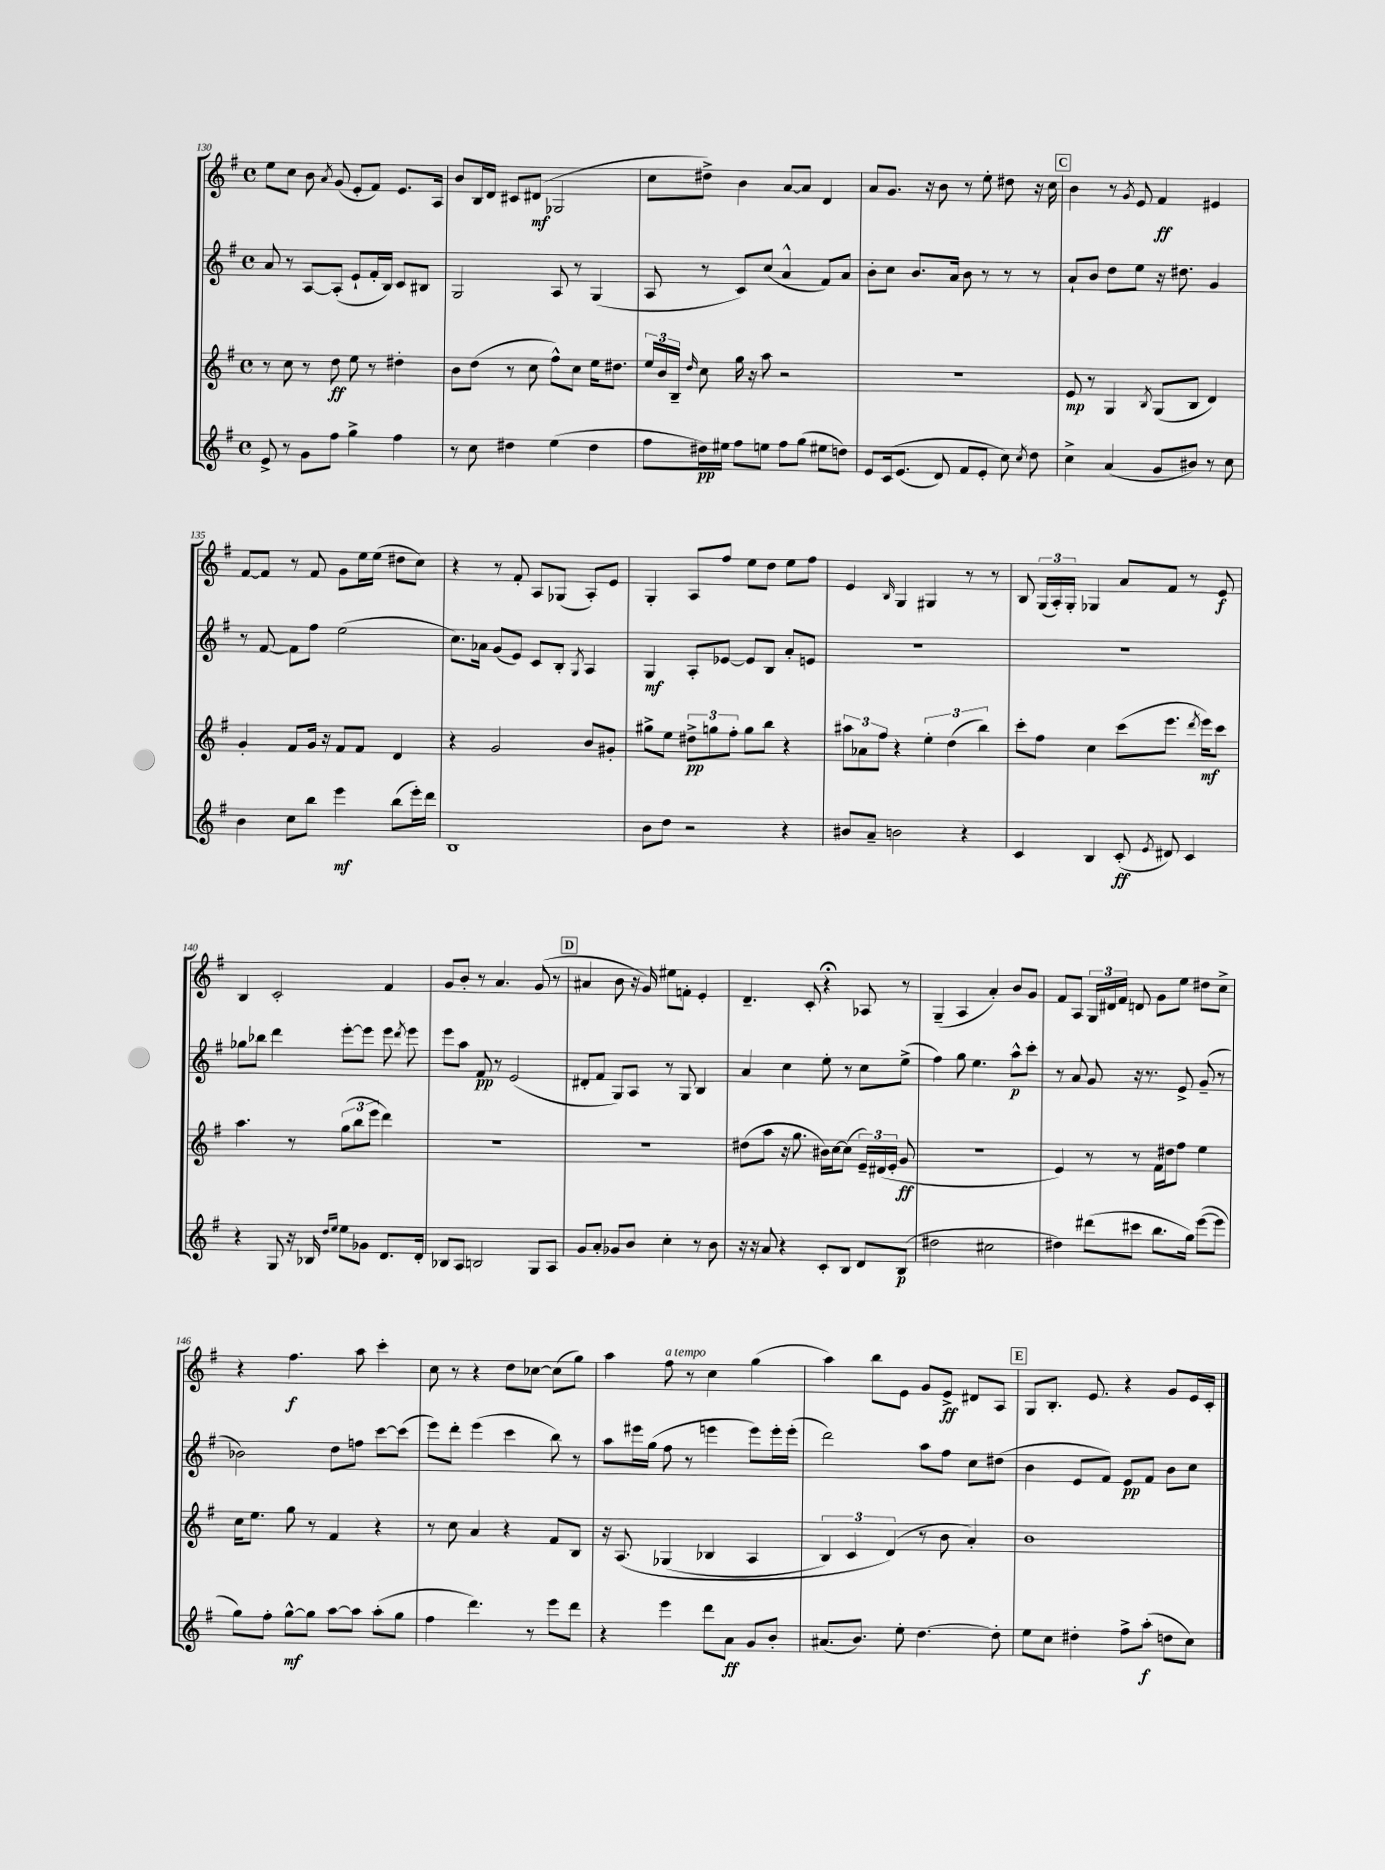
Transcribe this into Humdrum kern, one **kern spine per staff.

**kern	**kern	**kern	**kern
*staff4	*staff3	*staff2	*staff1
*clefG2	*clefG2	*clefG2	*clefG2
*k[f#]	*k[f#]	*k[f#]	*k[f#]
*M4/4	*M4/4	*M4/4	*M4/4
*met(c)	*met(c)	*met(c)	*met(c)
8e^	8r	8a	8ee
8r	8cc	8r	8cc
8g	8r	[8A	8b
.	.	.	8qa
8ff#	8dd	(8A']	(8g
4gg^	8ee	8e`	8e'
.	8r	16f#'	8f#)
.	.	16B)	.
4ff#	4dd#'	8c	8.e
.	.	8B#	.
.	.	.	16A
=	=	=	=
8r	8b	2G	8b
8cc	(8dd	.	16B
.	.	.	16d
4dd#	8r	.	8c#
.	8cc	.	(8d#
(4ee	8ff#^^)	8A	2G-
.	8cc	8r	.
4dd#	16ee	(4G	.
.	8.dd#	.	.
=	=	=	=
8ff#	24ee	8A	8cc
.	24b	.	.
.	24B~	.	.
.	16qqdd	.	.
16dd#)	8cc	8r	8dd#^)
16ee#	.	.	.
8ff#	16gg	8c)	4b
.	16r	.	.
8ee	8aa	(8cc	.
8ff#	2r	4a^^	[8a
(8gg	.	.	8a]
8ee#	.	8f#)	4d
8dd)	.	8a	.
=	=	=	=
8e	1r	8b'	8a
&(16c	.	8cc	8.g
(8.e	.	.	.
.	.	8.b	.
.	.	.	16r
8d)	.	.	8b
.	.	16a	.
8f#	.	8b	8r
8e'	.	8r	8ee'
8cc&)	.	8r	8dd#
8qcc	.	.	.
8dd	.	8r	16r
.	.	.	16cc
=	=	=	=
4cc^	8e	8a`	4b
.	8r	8b	.
(4a	4G	8dd	8r
.	.	.	8qg
.	.	8ee	8e
.	8qB	.	.
8g	(8G	16r	4f#
.	.	8.dd#	.
8b#)	8B	.	.
8r	4d)	4g	4e#
8cc	.	.	.
=	=	=	=
4b	4g'	8r	[8f#
.	.	[8f#	8f#]
8cc	8f#	8f#]	8r
8bb	16g	8ff#	8f#
.	16r	.	.
4eee	8f#	(2ee	8g
.	8f#	.	16ee
.	.	.	(16ee
(8bb	4d	.	8dd#
16eee')	.	.	8cc)
16ddd	.	.	.
=	=	=	=
1B	4r	8.cc)	4r
.	.	16a-	.
.	2g	(8g	8r
.	.	8e)	8f#'
.	.	8c	8A
.	.	8B'	(8G-
.	.	8qG	.
.	8b	4A	8A')
.	8g#'	.	8e
=	=	=	=
8b	8gg#^	4G	4G'
8dd	8ee	.	.
2r	12dd#^	8A'	8A
.	12gg	.	.
.	.	[8e-	8ff#
.	12ff#'	.	.
.	8gg	8e-]	8ee
.	8bb	8B	8dd
4r	4r	8a'	8ee
.	.	8e	8ff#
=	=	=	=
8b#	12aa#	1r	4e
.	12a-	.	.
8a~	.	.	.
.	12ff#	.	.
.	.	.	16qqB
2b	4r	.	4G
.	6ee'	.	4G#
.	(6dd	.	.
4r	.	.	8r
.	6bb)	.	.
.	.	.	8r
=	=	=	=
4c	8ccc'	1r	8B
.	8ff#	.	(24G
.	.	.	24A')
.	.	.	24G'
4B	4cc	.	4G-
(8c'	(8ccc	.	8a
8qe	.	.	.
8d#)	8.eee	.	8f#
4c	.	.	8r
.	8qddd	.	.
.	16eee)	.	.
.	8ccc	.	8e
=	=	=	=
4r	4.aa	8gg-	4B
.	.	8bb-	.
8G	.	4ddd	2c'
16r	8r	.	.
16B-	.	.	.
16qqdd	.	.	.
16qqee	.	.	.
8ee	(12gg	[8eee'	.
.	12bb	.	.
8g-	.	8eee]	.
.	12eee	.	.
8.d	4ddd)	8eee	4f#
.	.	8qddd	.
.	.	8eee	.
16d'	.	.	.
=	=	=	=
8B-	1r	8eee	8g
8A	.	8aa	8b'
2B	.	8f#	8r
.	.	8r	4.a
.	.	(2e	.
8G	.	.	(8g
8A	.	.	8r
=	=	=	=
8g	1r	8d#'	4a#
8a'	.	8f#	.
8g-	.	8G)	8b
8b	.	8A	16r
.	.	.	16g)
4cc'	.	8r	8ee#
.	.	8G	8f'
8r	.	4B	4e'
8b	.	.	.
=	=	=	=
16r	(8dd#	4a	4.d~
16r	.	.	.
8a	8aa	.	.
4r	16r	4cc	.
.	8.gg	.	.
.	.	.	8c'
8c'	16b#)	8ee'	4r;
.	[16cc	.	.
8B	(8cc]	8r	.
8d	24e~)	8cc	8A-
.	(24d#	.	.
.	24e'	.	.
(8B	8g	(8ee^	8r
=	=	=	=
2dd#	1r	4ff#)	(4G~
.	.	8gg	4A
.	.	4.ee	.
2cc#	.	.	4a')
.	.	8aa^^	8b
.	.	8ccc'	8g
=	=	=	=
4dd#)	4e)	8r	8f#
.	.	8a	8A
(8ddd#	8r	8g	24G
.	.	.	24d#
.	.	.	24f#
8ccc#	8r	16r	8d
.	.	8.r	.
8.bb	16f#	.	8g
.	16dd#	.	.
.	8ff#	8e^	8ee
16gg)	.	.	.
([8eee	4ee	(8g~	8dd#
8eee]	.	8r	8cc^
=	=	=	=
8gg)	16cc	2b-)	4r
.	8.ee	.	.
8ff#'	.	.	.
[8gg^^	8gg	.	4.ff#
8gg]	8r	.	.
[8aa	4f#	8dd	.
8aa]	.	8ff	8aa
(8aa'	4r	[8ccc	4ccc'
8gg	.	(8ccc]	.
=	=	=	=
4ff#	8r	8eee)	8cc
.	8cc	8ddd'	8r
4.ddd)	4a	(4eee	4r
.	4r	4ccc	8dd
8r	.	.	[8cc-
8eee	8f#	8bb)	(8cc-]
8ddd	8B	8r	8gg)
=	=	=	=
4r	16r	8aa	4aa
.	&(8.A	.	.
.	.	16eee#	.
.	.	(16gg	.
4eee	(4G-	8ff#	8ff#
.	.	8r	8r
8ddd	4B-	4eee	4cc
8a	.	.	.
8g	4A	8eee)	(4gg
8b'	.	16eee'	.
.	.	(16eee'	.
=	=	=	=
(8.a#	6B)	2ddd)	4aa)
.	6c	.	.
8.b)	.	.	.
.	.	.	8bb
.	(6d&)	.	.
8ee'	.	.	8e
[4.dd	8r	8aa	8g
.	8b	8ff#	8e^
.	4a')	8cc	8d#
8dd']	.	(8dd#	8A
=	=	=	=
8ee	1b	4b	8G
8cc	.	.	8.B'
4dd#'	.	8e	.
.	.	.	8.e
.	.	8f#)	.
8ff#^	.	8e	4r
(8aa'	.	8f#	.
8dd	.	8b	8g
8cc)	.	8cc	16e
.	.	.	16c'
==	==	==	==
*-	*-	*-	*-
